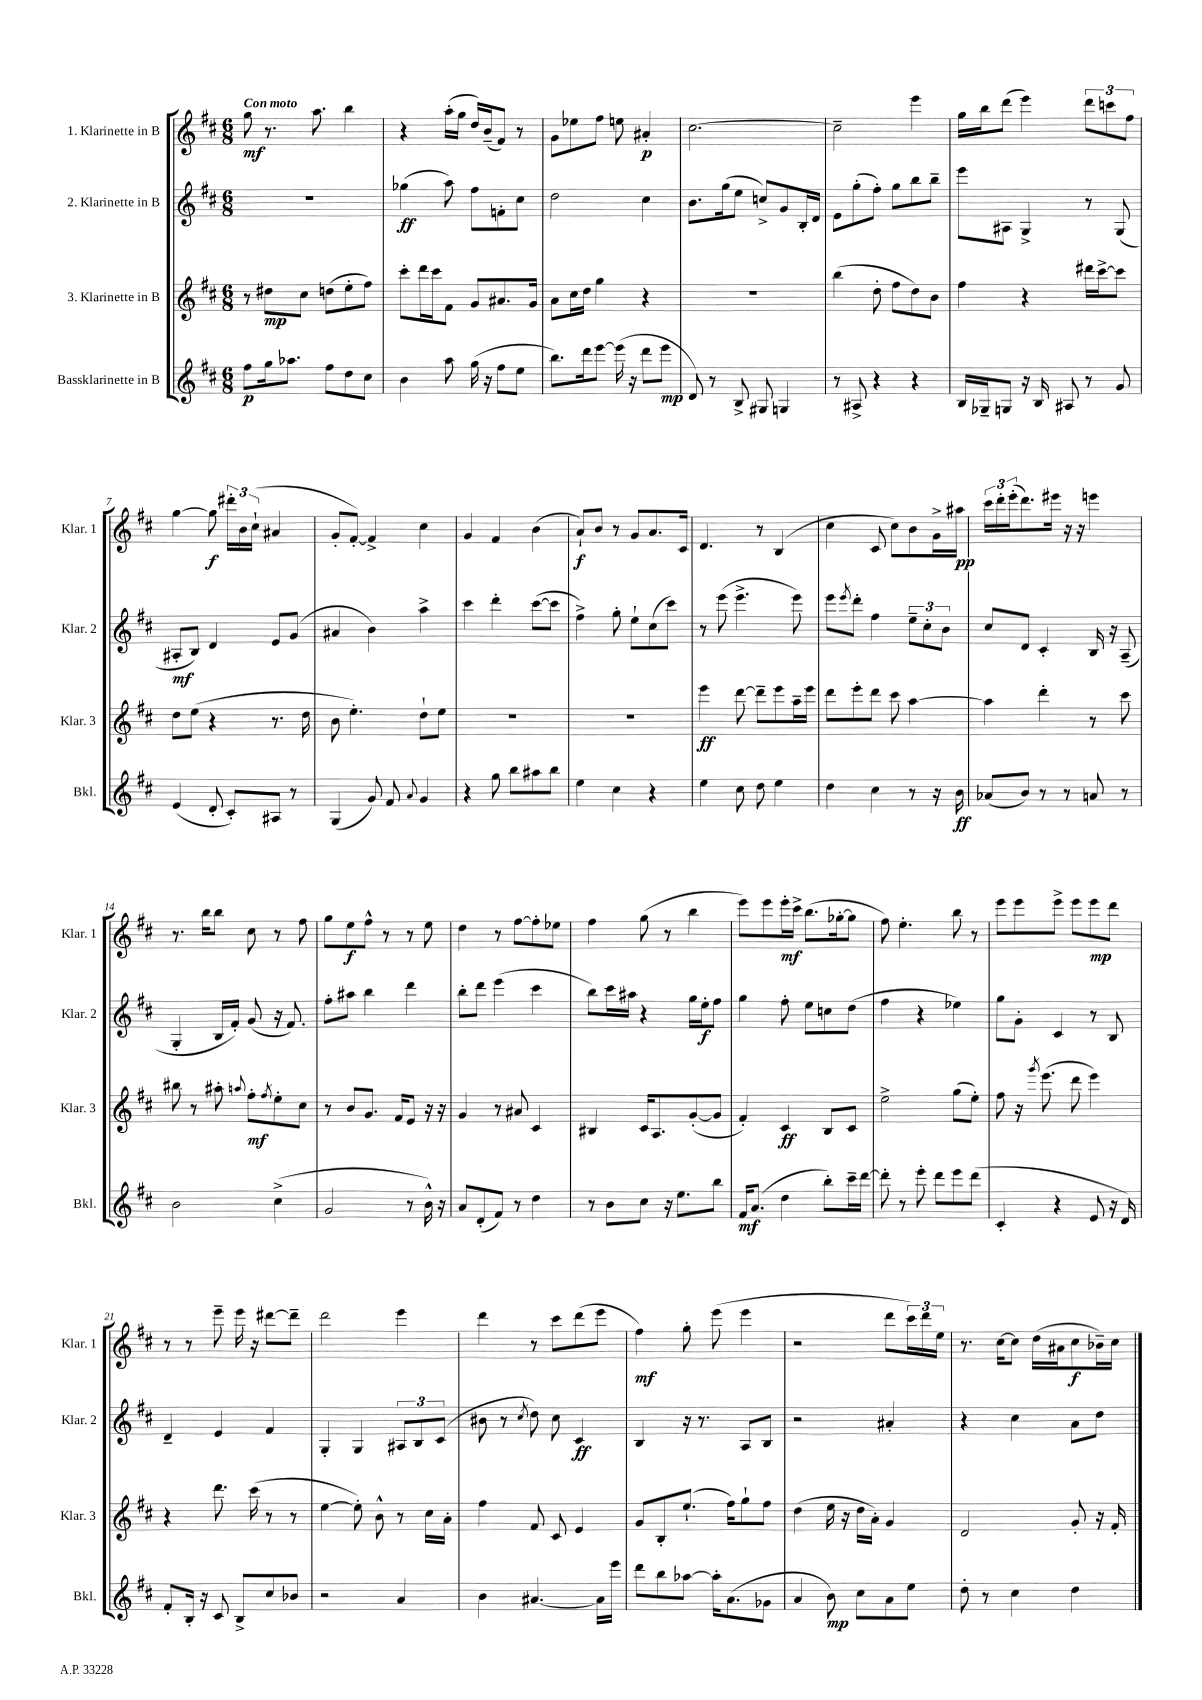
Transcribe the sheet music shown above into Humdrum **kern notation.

**kern	**dynam	**kern	**dynam	**kern	**dynam	**kern	**dynam
*part4	*part4	*part3	*part3	*part2	*part2	*part1	*part1
*staff4	*staff4	*staff3	*staff3	*staff2	*staff2	*staff1	*staff1
*I"Bassklarinette in B	*	*I"3. Klarinette in B	*	*I"2. Klarinette in B	*	*I"1. Klarinette in B	*
*I'Bkl.	*	*I'Klar. 3	*	*I'Klar. 2	*	*I'Klar. 1	*
*clefG2	*	*clefG2	*	*clefG2	*	*clefG2	*
*k[f#c#]	*	*k[f#c#]	*	*k[f#c#]	*	*k[f#c#]	*
*M6/8	*	*M6/8	*	*M6/8	*	*M6/8	*
=1	=1	=1	=1	=1	=1	=1	=1
!	!	!	!	!	!	!LO:TX:a:B:t=Con moto	!
8ff#\L	p	8r	.	2.r	.	8gg\	mf
16gg\k	.	8dd#X\L	mp	.	.	8.r	.
8.aa-X\J	.	.	.	.	.	.	.
.	.	8cc#\J	.	.	.	.	.
.	.	.	.	.	.	8.aa\	.
8ff#\L	.	(8ddn\L	.	.	.	.	.
8dd\	.	8ee'\	.	.	.	4bb\	.
8cc#\J	.	8ff#\J)	.	.	.	.	.
=2	=2	=2	=2	=2	=2	=2	=2
4b\	.	8ccc#'\L	.	(4gg-X\	ff	4r	.
.	.	16ddd\L	.	.	.	.	.
.	.	16ccc#\J	.	.	.	.	.
8aa\	.	8f#\J	.	8aa\)	.	(16aa'\LL	.
.	.	.	.	.	.	16gg\JJ	.
(16gg\	.	8g/L	.	8ff#\L	.	16dd/LL)	.
16r	.	.	.	.	.	(16b~/J	.
8ff#\L	.	8.a#X/	.	8fn'\	.	8f#/J)	.
8ee\J	.	.	.	8cc#\J	.	8r	.
.	.	16g/Jk	.	.	.	.	.
=3	=3	=3	=3	=3	=3	=3	=3
8.bb\L)	.	8a\L	.	2dd\	.	8g\L	.
.	.	16cc#\L	.	.	.	8ee-X\	.
16ddd\k	.	16dd\JJ	.	.	.	.	.
[8eee\J	.	4gg\	.	.	.	8ff#\J	.
(16eee\]	.	.	.	.	.	8een\	.
16r	.	.	.	.	.	.	.
8ddd\L	.	4r	.	4cc#\	.	4a#X'/	p
8eee\J	mp	.	.	.	.	.	.
=4	=4	=4	=4	=4	=4	=4	=4
8d/)	.	2.r	.	8.b\L	.	[2.cc#\	.
8r	.	.	.	.	.	.	.
.	.	.	.	(16gg\k	.	.	.
8B^/	.	.	.	8ee\J	.	.	.
8G#X/	.	.	.	8ccn^/L)	.	.	.
4Gn/	.	.	.	8g/	.	.	.
.	.	.	.	16B'/L	.	.	.
.	.	.	.	16d/JJ	.	.	.
=5	=5	=5	=5	=5	=5	=5	=5
8r	.	(4bb\	.	8e\L	.	2cc#~\]	.
8A#X^/	.	.	.	(8gg'\	.	.	.
4r	.	8dd'\	.	8ff#'\J)	.	.	.
.	.	8ff#\L	.	8gg\L	.	.	.
4r	.	8dd\)	.	8bb\	.	4eee\	.
.	.	8b\J	.	8bb~\J	.	.	.
=6	=6	=6	=6	=6	=6	=6	=6
16B/LL	.	4ff#\	.	8eee\L	.	16gg\LL	.
16G-X~/J	.	.	.	.	.	16bb\J	.
8Gn/J	.	.	.	8A#X\J	.	(8ddd\J	.
16r	.	4r	.	4G^/	.	4eee\)	.
16B/	.	.	.	.	.	.	.
8A#X/	.	.	.	.	.	.	.
8r	.	16ddd#X\LL	.	8r	.	12ddd\L	.
.	.	[16ccc#^\J	.	.	.	.	.
.	.	.	.	.	.	12cccn\	.
8g/	.	8ccc#\J]	.	(8G/	.	.	.
.	.	.	.	.	.	12ff#\J	.
!!LO:LB:g=z
=7	=7	=7	=7	=7	=7	=7	=7
(4e/	.	8dd\L	.	8A#X'/L	mf	[4gg\	.
.	.	(8ee\J	.	8B/J)	.	.	.
8d'/	.	4r	.	4d/	.	8gg\]	f
8c#'/L)	.	.	.	.	.	24ddd#X'\LL	.
.	.	.	.	.	.	24b\	.
.	.	.	.	.	.	(24cc#`\JJ	.
8A#X/J	.	8.r	.	8e/L	.	4a#X/	.
8r	.	.	.	(8g/J	.	.	.
.	.	16dd\	.	.	.	.	.
=8	=8	=8	=8	=8	=8	=8	=8
(4G/	.	8b\	.	4a#X/	.	8g'/L	.
.	.	4.ee'\)	.	.	.	[8f#'/J)	.
8g/)	.	.	.	4b\)	.	4f#^/]	.
8f#/	.	.	.	.	.	.	.
8qqa/	.	.	.	.	.	.	.
4g/	.	8dd`\L	.	4aa^\	.	4cc#\	.
.	.	8ee\J	.	.	.	.	.
=9	=9	=9	=9	=9	=9	=9	=9
4r	.	2.r	.	4ccc#\	.	4g/	.
8gg\	.	.	.	4ddd'\	.	4f#/	.
8bb\L	.	.	.	.	.	.	.
8aa#X\	.	.	.	([8ccc#\L	.	(4b\	.
8bb\J	.	.	.	8ccc#\J]	.	.	.
=10	=10	=10	=10	=10	=10	=10	=10
4ee\	.	2.r	.	4ff#^\)	.	8a`/L)	f
.	.	.	.	.	.	8b/J	.
4cc#\	.	.	.	8gg'\	.	8r	.
.	.	.	.	8ee`\L	.	8g/L	.
4r	.	.	.	(8cc#\	.	8.a/	.
.	.	.	.	8ccc#\J)	.	.	.
.	.	.	.	.	.	16c#/Jk	.
=11	=11	=11	=11	=11	=11	=11	=11
4ee\	.	4eee\	ff	8r	.	4.d/	.
.	.	.	.	(8eee\	.	.	.
8cc#\	.	[8ddd\	.	4.eee^\	.	.	.
8dd\	.	8ddd~\L]	.	.	.	8r	.
4ee\	.	8eee\	.	.	.	(4B/	.
.	.	16aa~\L	.	8eee\)	.	.	.
.	.	16eee\JJ	.	.	.	.	.
=12	=12	=12	=12	=12	=12	=12	=12
4dd\	.	8ddd\L	.	8eee\L	.	4cc#\	.
.	.	.	.	8qeee/	.	.	.
.	.	8eee'\	.	8ddd'\J	.	.	.
4cc#\	.	8ddd\J	.	4ff#\	.	8c#/	.
.	.	8ccc#\	.	.	.	8cc#\L)	.
8r	.	[4aa\	.	12ee~\L	.	8b\	.
.	.	.	.	12cc#'\	.	.	.
16r	.	.	.	.	.	16g^\L	.
.	.	.	.	12b\J	.	.	.
16b\	ff	.	.	.	.	16aa#X\JJ	pp
=13	=13	=13	=13	=13	=13	=13	=13
(8a-X/L	.	4aa\]	.	8cc#/L	.	24ccc#\LL	.
.	.	.	.	.	.	24ddd'\	.
.	.	.	.	.	.	(24eee'\J	.
8b/J)	.	.	.	8d/J	.	8.ddd\)	.
8r	.	4ddd'\	.	4c#'/	.	.	.
.	.	.	.	.	.	16eee#X\Jk	.
8r	.	.	.	.	.	16r	.
.	.	.	.	.	.	16r	.
8an/	.	8r	.	16B/	.	4eeen\	.
.	.	.	.	16r	.	.	.
8r	.	8ccc#\	.	(8A~/	.	.	.
!!LO:LB:g=z
=14	=14	=14	=14	=14	=14	=14	=14
2b\	.	8bb#X\	.	4G'/	.	8.r	.
.	.	8r	.	.	.	.	.
.	.	.	.	.	.	16bb\KL	.
.	.	8aa#X'\	.	16B/LL	.	8bb\J	.
.	.	.	.	16f#'/JJ)	.	.	.
.	.	8qqaan/	.	.	.	.	.
.	.	8ff#'\L	mf	(8g/	.	8cc#\	.
.	.	8qff#/	.	.	.	.	.
(4cc#^\	.	8ee'\	.	16r	.	8r	.
.	.	.	.	8.f#/)	.	.	.
.	.	8cc#\J	.	.	.	8ff#\	.
=15	=15	=15	=15	=15	=15	=15	=15
2g/	.	8r	.	8ff#'\L	.	8gg\L	.
.	.	8b/L	.	8aa#X\J	.	8ee\	f
.	.	8.g/J	.	4bb\	.	8ff#^^\J	.
.	.	.	.	.	.	8r	.
.	.	16f#/KL	.	.	.	.	.
8r	.	8e/J	.	4ddd\	.	8r	.
16b^^\)	.	16r	.	.	.	8ee\	.
16r	.	16r	.	.	.	.	.
=16	=16	=16	=16	=16	=16	=16	=16
8a/L	.	4g/	.	8bb'\L	.	4dd\	.
(8d'/	.	.	.	8ddd\J	.	.	.
8f#/J)	.	8r	.	(4eee\	.	8r	.
8r	.	8a#X/	.	.	.	[8ff#\L	.
4dd\	.	4c#/	.	4ccc#\	.	8ff#'\]	.
.	.	.	.	.	.	8ee-X\J	.
=17	=17	=17	=17	=17	=17	=17	=17
8r	.	4B#X/	.	8bb\L)	.	4ff#\	.
8b\L	.	.	.	16ccc#\L	.	.	.
.	.	.	.	16aa#X\JJ	.	.	.
8cc#\J	.	16c#/KL	.	4r	.	(8gg\	.
.	.	8.A/	.	.	.	.	.
16r	.	.	.	.	.	8r	.
8.ee\L	.	.	.	.	.	.	.
.	.	([8g'/	.	16gg\LL	.	4bb\	.
.	.	.	.	16ee'\J	f	.	.
8bb\J	.	8g/J]	.	8ff#\J	.	.	.
=18	=18	=18	=18	=18	=18	=18	=18
16f#/KL	mf	4f#'/)	.	4gg\	.	8eee\L)	.
(8.a/J	.	.	.	.	.	.	.
.	.	.	.	.	.	8eee\	.
4dd\	.	4c#/	ff	8ff#'\	.	16eee'\L	mf
.	.	.	.	.	.	16ccc#^\JJ	.
.	.	.	.	8ee\L	.	(8.bb\L	.
8bb'\L)	.	8B/L	.	8ccn\	.	.	.
.	.	.	.	.	.	[16gg-X'\k	.
16ccc#~\L	.	8c#/J	.	(8dd\J	.	8gg-\J]	.
[16ddd\JJ	.	.	.	.	.	.	.
=19	=19	=19	=19	=19	=19	=19	=19
8ddd'\]	.	2ee^\	.	4ff#\	.	8ff#\)	.
8r	.	.	.	.	.	4.ee'\	.
8eee'\	.	.	.	4r	.	.	.
8ddd\L	.	.	.	.	.	.	.
8eee\	.	(8gg\L	.	4ee-X\)	.	8bb\	.
(8ddd\J	.	8ee'\J)	.	.	.	8r	.
=20	=20	=20	=20	=20	=20	=20	=20
4c#'/	.	8ff#\	.	8gg\L	.	8eee\L	.
.	.	16r	.	8g'\J	.	8eee\	.
.	.	8qggg/	.	.	.	.	.
.	.	(8.eee\	.	.	.	.	.
4r	.	.	.	4c#/	.	8eee^\J	.
.	.	8ddd\	.	.	.	8eee\L	.
8e/	.	4eee\)	.	8r	.	8eee\	mp
16r	.	.	.	8B/	.	8ddd\J	.
16d/)	.	.	.	.	.	.	.
!!LO:LB:g=z
=21	=21	=21	=21	=21	=21	=21	=21
8f#'/L	.	4r	.	4d~/	.	8r	.
16B'/Jk	.	.	.	.	.	8r	.
16r	.	.	.	.	.	.	.
8c#/	.	8.ddd\	.	4e/	.	8eee~\	.
8B^/L	.	.	.	.	.	16eee\	.
.	.	(16ccc#\	.	.	.	16r	.
8cc#/	.	8r	.	4f#/	.	[8ddd#X\L	.
8b-X/J	.	8r	.	.	.	8ddd#~\J]	.
=22	=22	=22	=22	=22	=22	=22	=22
2r	.	[4ee\	.	4G'/	.	2ddd\	.
.	.	8ee'\])	.	4G/	.	.	.
.	.	8b^^\	.	.	.	.	.
4a/	.	8r	.	12A#X/L	.	4eee\	.
.	.	.	.	12B/	.	.	.
.	.	16cc#\LL	.	.	.	.	.
.	.	.	.	(12c#/J	.	.	.
.	.	16a'\JJ	.	.	.	.	.
=23	=23	=23	=23	=23	=23	=23	=23
4b\	.	4ff#\	.	8b#X\	.	4ddd\	.
.	.	.	.	8r	.	.	.
.	.	.	.	8qcc#/	.	.	.
[4.a#X/	.	8f#/	.	8dd\)	.	8r	.
.	.	8c#/	.	8cc#\	.	8ccc#\L	.
.	.	4e/	.	4c#/	ff	(8ddd\	.
16a#\LL]	.	.	.	.	.	8eee\J	.
16eee\JJ	.	.	.	.	.	.	.
=24	=24	=24	=24	=24	=24	=24	=24
8ddd\L	.	8g/L	.	4B/	.	4ff#\)	mf
8bb\	.	8B'/	.	.	.	.	.
[8aa-X\J	.	(8.ee`/J	.	16r	.	8gg'\	.
.	.	.	.	8.r	.	.	.
16aa-'\KL]	.	.	.	.	.	(8eee\	.
(8.a\	.	16ff#\KL)	.	.	.	.	.
.	.	8gg`\	.	8A/L	.	4eee\	.
8g-X\J	.	8ff#\J	.	8B/J	.	.	.
=25	=25	=25	=25	=25	=25	=25	=25
4a/	.	(4dd\	.	2r	.	2r	.
8b\)	mp	16ee\	.	.	.	.	.
.	.	16r	.	.	.	.	.
8cc#\L	.	16dd\LL	.	.	.	.	.
.	.	16a'\JJ)	.	.	.	.	.
8a\	.	4g/	.	4a#X'/	.	8ddd\L	.
8ee\J	.	.	.	.	.	24ccc#\L)	.
.	.	.	.	.	.	24ddd\	.
.	.	.	.	.	.	24ee\JJ	.
=26	=26	=26	=26	=26	=26	=26	=26
8dd'\	.	2d/	.	4r	.	8.r	.
8r	.	.	.	.	.	.	.
.	.	.	.	.	.	[16cc#\KL	.
4cc#\	.	.	.	4cc#\	.	8cc#\J]	.
.	.	.	.	.	.	(16dd\LL	.
.	.	.	.	.	.	16a#X\J	.
4dd\	.	8g'/	.	8a\L	.	8cc#\	f
.	.	16r	.	8dd\J	.	16b-X~\L)	.
.	.	16f#'/	.	.	.	16cc#\JJ	.
==	==	==	==	==	==	==	==
*-	*-	*-	*-	*-	*-	*-	*-
